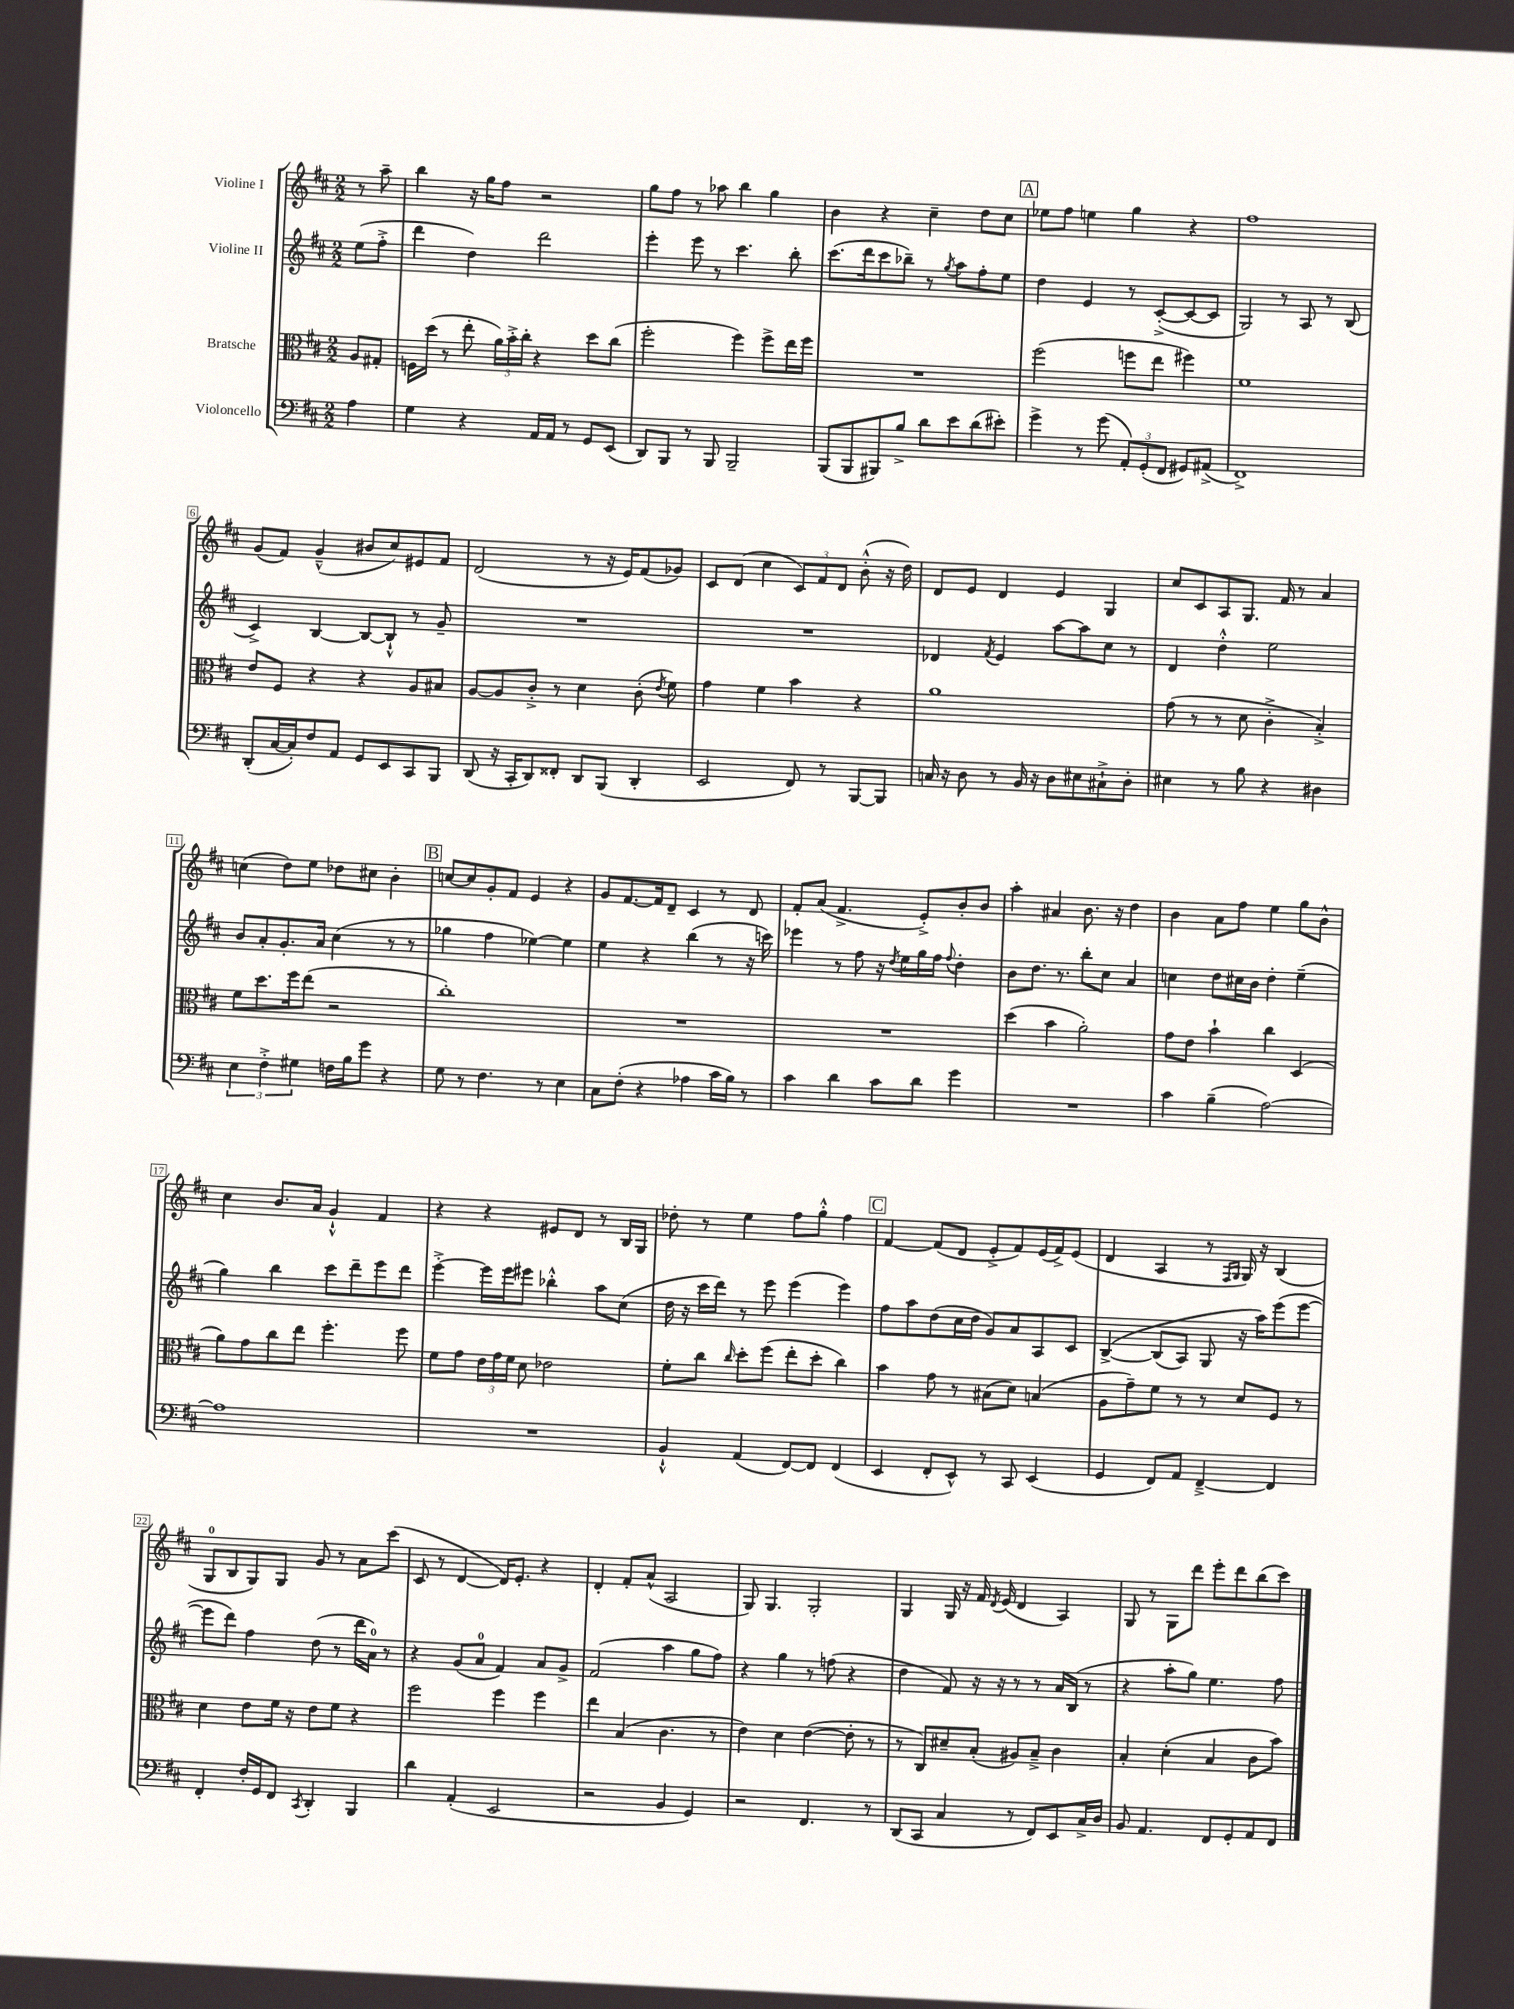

**kern	**kern	**kern	**kern
*staff4	*staff3	*staff2	*staff1
*clefF4	*clefC3	*clefG2	*clefG2
*k[f#c#]	*k[f#c#]	*k[f#c#]	*k[f#c#]
*M2/2	*M2/2	*M2/2	*M2/2
4A	8A	(8ee	8r
.	8G#'	8ff#'^	8aa~
=	=	=	=
4G	16F	4ddd	4bb
.	(16dd	.	.
.	8r	.	.
4r	8ee'	4dd)	16r
.	.	.	16gg
.	24a)	.	8ff#
.	24b'^	.	.
.	24cc#'	.	.
16AA	4r	2ddd	2r
16AA	.	.	.
8r	.	.	.
8GG	8dd	.	.
(8EE	(8cc#	.	.
=	=	=	=
8DD)	2ff#'	4eee'	8gg
8BBB	.	.	8ff#
8r	.	8eee	8r
8BBB	.	8r	8aa-
2BBB~	4ff#)	4.ccc#	4bb
.	8ff#^	.	4gg
.	16ee	8bb'	.
.	16ff#	.	.
=	=	=	=
(8BBB	1r	(8.ccc#	4b
8BBB	.	.	.
.	.	16ddd	.
8BBB#)	.	8ccc#	4r
8B^	.	8bb-~)	.
8d	.	8r	4cc#~
.	.	8qgg	.
8e	.	8aa	.
(8d	.	8ff#'	8dd
8e#')	.	8ee	8cc#
=	=	=	=
4g^	(2ff#	4dd	8ee-
.	.	.	8ff#
8r	.	4e	4ee
(8g	.	.	.
12AA')	8ff	8r	4gg
(12GG'	.	.	.
.	8ee	([8c#'^	.
12FF#	.	.	.
8GG#)	4ff#)	8c#_	4r
(8AA#^	.	8c#]	.
=	=	=	=
1FF#^)	1f#	2G)	1ff#
.	.	8r	.
.	.	8A	.
.	.	8r	.
.	.	(8B	.
=	=	=	=
(8DD'	8e	4c#^)	(8g
[16C#	8F#	.	8f#)
16C#'])	.	.	.
8F#	4r	[4B	(4g~^^
8AA	.	.	.
8GG	4r	8B_	8b#
8EE	.	8B`^^]	8cc#)
8CC#	8A	8r	8e#
8BBB	8B#	8g~	8f#
=	=	=	=
(8DD	[8A	1r	(2d
16r	8A]	.	.
16CC#'	.	.	.
8DD)	8c#'^	.	.
8FF##'	8r	.	.
8DD	4d	.	8r
(8BBB	.	.	16r
.	.	.	16e)
4DD'	(8c#'	.	(8f#
.	8qe	.	.
.	8f#)	.	8g-)
=	=	=	=
2EE	4g	1r	8c#
.	.	.	(8d
.	4f#	.	4cc#
8FF#)	4b	.	12c#)
.	.	.	12f#
8r	.	.	.
.	.	.	12d
[8BBB	4r	.	(8b'^^
8BBB]	.	.	16r
.	.	.	16dd)
=	=	=	=
16C	1a	4d-	8d
16r	.	.	.
8D	.	.	8e
.	.	8qf#	.
8r	.	4e	4d
16BB	.	.	.
16r	.	.	.
8D	.	[8aa	4e
8E#	.	8aa]	.
8C#`^	.	8cc#	4G
8D'	.	8r	.
=	=	=	=
4E#	(8g	4d	8cc#
.	8r	.	8c#
8r	8r	4dd'^^	8A
8B	8d	.	8.G
4r	4c#'^	2ee	.
.	.	.	16f#
.	.	.	8r
4D#	4B'^)	.	4a
=	=	=	=
6E	8f#	8b	(4cc
.	8.dd	8a'	.
6F#'^	.	.	.
.	.	8.g'	8dd)
.	16ff#	.	.
6G#	.	.	.
.	(8ee	.	8ee
.	.	16a	.
16F	2r	(4cc#	8dd-
16B	.	.	.
8g	.	.	8cc#
4r	.	8r	4b'
.	.	8r	.
=	=	=	=
8G	1cc#')	4gg-	[8cc
8r	.	.	8cc]
4.F#	.	4ff#	8g'
.	.	.	8f#
.	.	[4ee-)	4e
8r	.	.	.
4E	.	4ee-]	4r
=	=	=	=
8C#	1r	4ee	8g
(8F#'	.	.	[8.f#
4r	.	4r	.
.	.	.	16f#]
.	.	.	8d~
4A-	.	(4bb	4c#
16c#	.	8r	8r
16B)	.	.	.
8r	.	16r	8d
.	.	16ccc)	.
=	=	=	=
4c#	1r	4eee-	8f#'
.	.	.	(8a
4d	.	8r	4.f#^
.	.	8ff#	.
8c#	.	16r	.
.	.	8qdd	.
.	.	16ee	.
8d	.	16gg	8e'^)
.	.	16ff#	.
.	.	8qqff#	.
4g	.	4dd'	8b'
.	.	.	8b
=	=	=	=
1r	(4dd	8b	4aa'
.	.	8.dd	.
.	4b	.	4a#
.	.	8.r	.
.	2a')	8bb'	8.b
.	.	8cc#	.
.	.	.	16r
.	.	4a	4dd
=	=	=	=
4c#	8g	4cc	4b
.	8e	.	.
(4B~	4b`	8dd	8a
.	.	16cc#	8ff#
.	.	16b	.
[2A)	4cc#	4dd'	4ee
.	(4D	(4ee~	8gg
.	.	.	8b^^
=	=	=	=
1A]	8a)	4gg)	4cc#
.	8g	.	.
.	8cc#	4bb	8.b
.	8ee	.	.
.	.	.	16a
.	4.ff#'	8ccc#	4g`^^
.	.	8ddd~	.
.	.	8eee	4f#
.	8ff#	8ddd	.
=	=	=	=
1r	8f#	[4eee'^	4r
.	8g	.	.
.	24e	16eee]	4r
.	24g	.	.
.	.	16eee	.
.	24f#	.	.
.	8d	8eee#	.
.	2e-	4bb-'^^	8e#
.	.	.	8d
.	.	8aa	8r
.	.	(8cc#	16B
.	.	.	16G
=	=	=	=
4BB`^^	8f#'	16dd	8dd-'
.	.	16r	.
.	8cc#	16ccc#	8r
.	.	16ddd)	.
.	16qqcc#	.	.
(4AA	8dd'	8r	4ee
.	(8ff#	8eee	.
[8FF#)	8ee'	(4eee	8ff#
8FF#]	8dd'	.	8gg'^^
(4FF#	4cc#)	4eee)	4ff#
=	=	=	=
4EE	4b	8ff#	[4f#
.	.	8aa	.
8FF#'	8g	(8dd	(8f#]
8EE^^)	8r	16cc#	8d
.	.	16dd	.
8r	(8B#	8g)	8e'^
8CC#	8d)	8a	8f#)
(4EE	(4B	8A	(16e
.	.	.	16f#^)
.	.	8c#	(8e
=	=	=	=
4GG	8A	&([4B^	4d
.	8g~)	.	.
8FF#)	8f#	(8B]	4A
8AA	8r	8A)	.
[4FF#~^	8r	8G	8r
.	.	.	16qqF#
.	.	.	16qqG
.	8d	16r	16G)
.	.	16aa&)	16r
4FF#]	8F#	(8eee	(4B
.	8r	[8eee	.
=	=	=	=
4FF#'	4d	8eee]	8G
.	.	8ddd)	8B
16F#'	8e	4ff#	8G)
16GG	.	.	.
8FF#	16f#	.	8G
.	16r	.	.
8qCC#	.	.	.
4DD'	8e	(8dd	8g
.	8f#	8r	8r
4BBB	4r	16ddd	8a
.	.	16a)	.
.	.	8r	(8ccc#
=	=	=	=
4d	2ff#	4r	8c#
.	.	.	8r
(4AA'	.	(8g	[4d
.	.	8a	.
2EE	4ff#	4f#)	16d])
.	.	.	8.e'
.	4ff#	8a	4r
.	.	8g^	.
=	=	=	=
2r	4ee	(2f#	4d'
.	(4B	.	8f#'
.	.	.	(8a^^
4BB	4.c#	4aa	2A
4GG)	.	8gg	.
.	8r	8ff#)	.
=	=	=	=
2r	4e)	4r	8G)
.	.	.	4.G
.	4d	4gg	.
4.FF#	([4e	8r	2G'
.	.	(8ff	.
.	8e']	4r	.
8r	8r	.	.
=	=	=	=
(8DD	8r	4dd	4G
8CC#	8C#)	.	.
4C#	8d#~	8f#)	16G
.	.	.	16r
.	(8B'	16r	16f#
.	.	.	8qd
.	.	16r	(16e
8r	8A#)	8r	4d
8FF#)	8B~^	8r	.
8EE	4c#	16a	4A)
.	.	(16B	.
16C#^	.	8r	.
16D	.	.	.
=	=	=	=
8BB	4B'	4r	8G
4.AA	.	.	8r
.	(4d'	8aa'	8G
.	.	8gg)	8ddd
8FF#	4B	4.ee	8eee'
8GG'	.	.	8ddd
8AA	8c#	.	(8bb
8FF#	8b)	8ff#	8ccc#)
==	==	==	==
*-	*-	*-	*-
